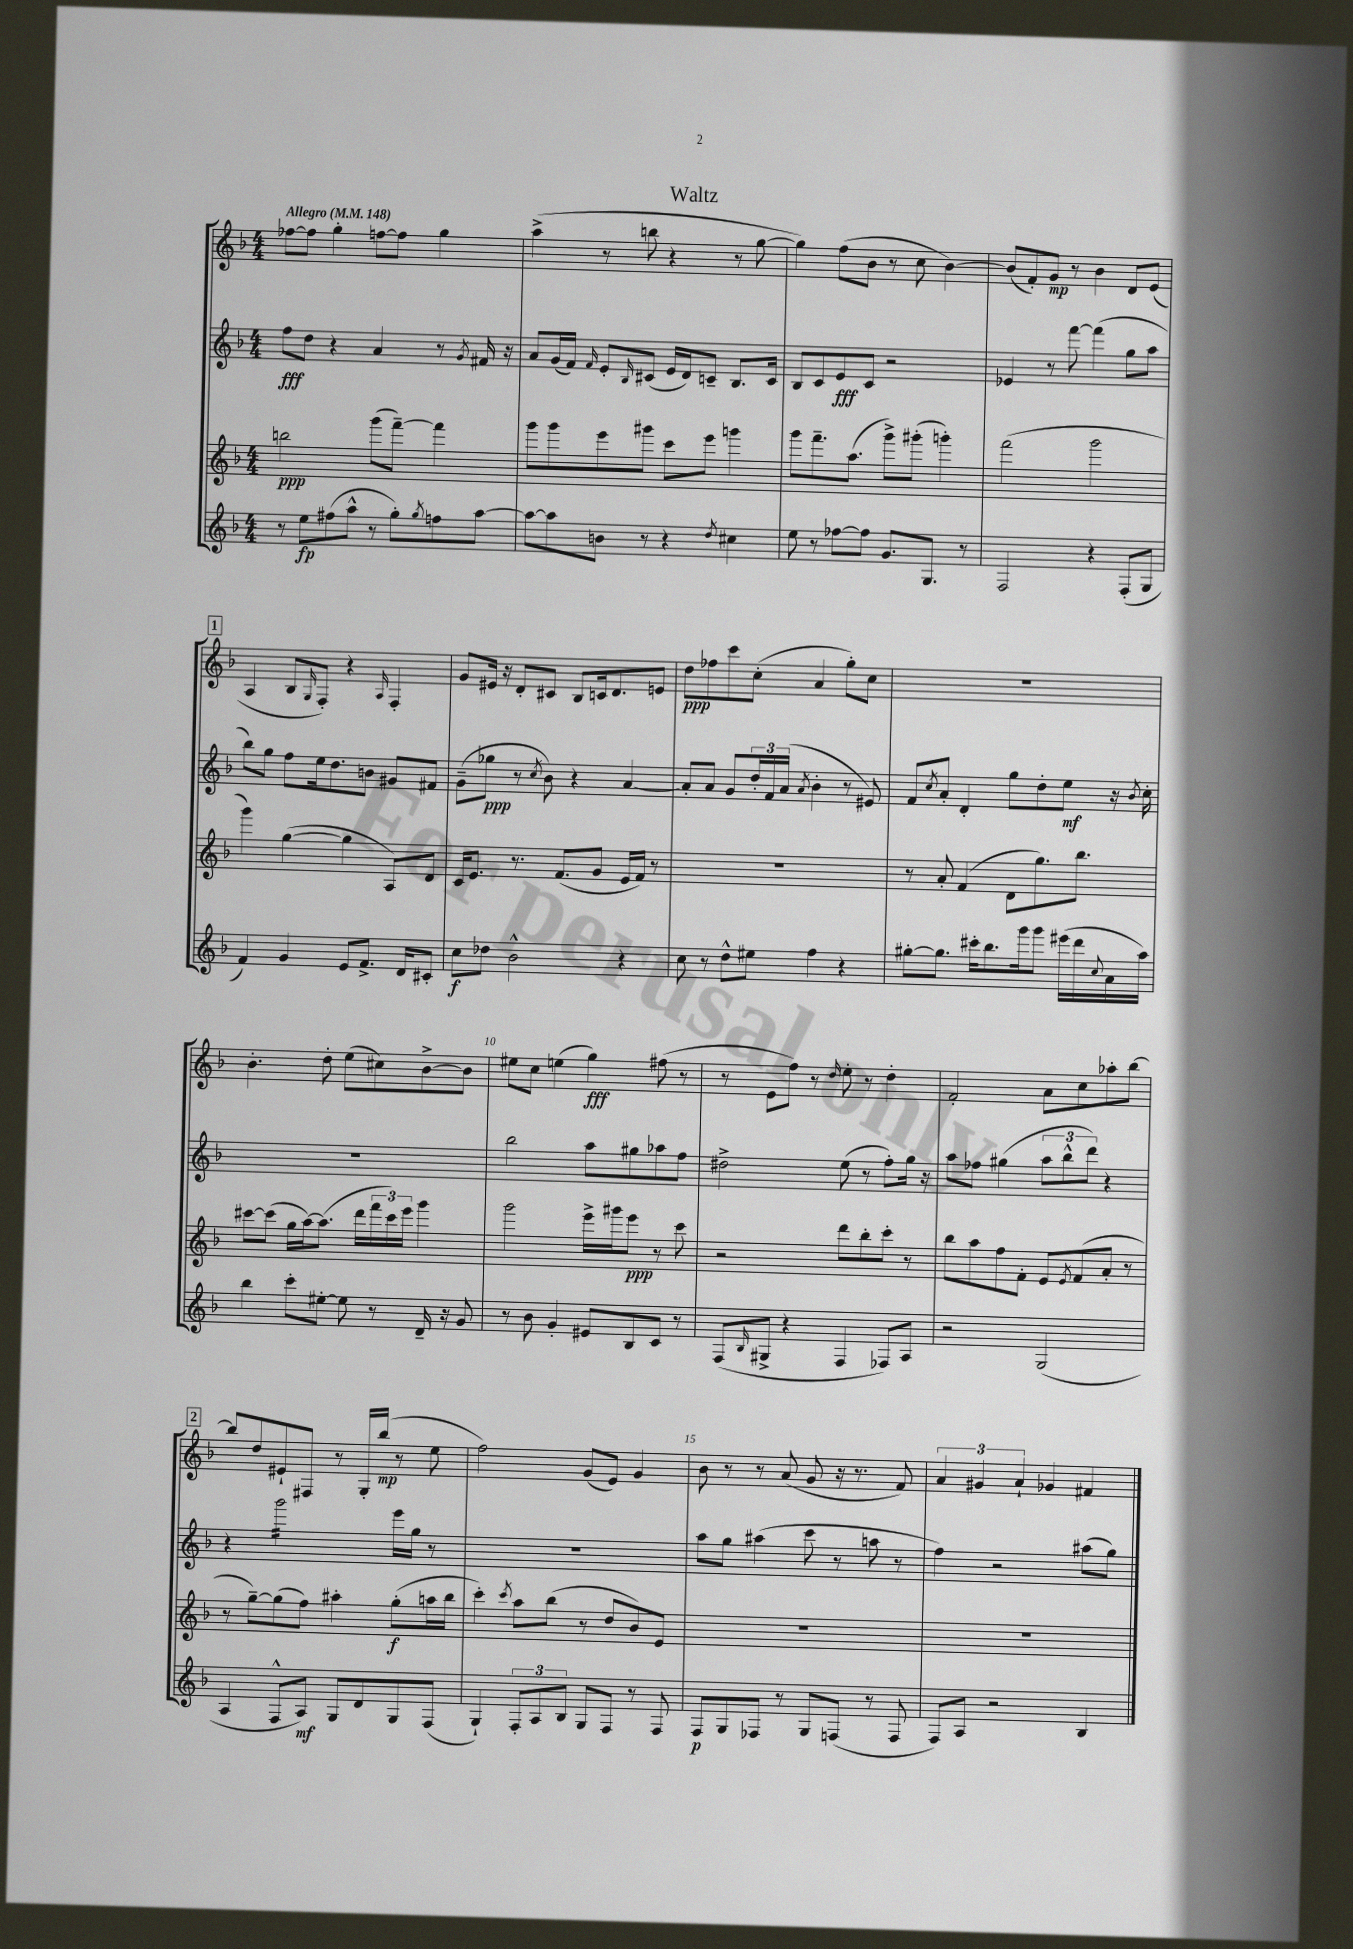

**kern	**dynam	**kern	**dynam	**kern	**dynam	**kern	**dynam
*part4	*part4	*part3	*part3	*part2	*part2	*part1	*part1
*staff4	*staff4	*staff3	*staff3	*staff2	*staff2	*staff1	*staff1
*clefG2	*	*clefG2	*	*clefG2	*	*clefG2	*
*k[b-]	*	*k[b-]	*	*k[b-]	*	*k[b-]	*
*M4/4	*	*M4/4	*	*M4/4	*	*M4/4	*
*MM148	*	*MM148	*	*MM148	*	*MM148	*
=1	=1	=1	=1	=1	=1	=1	=1
!	!	!	!	!	!	!LO:TX:a:B:t=Allegro	!
8r	.	2bbn\	ppp	8ff\L	fff	[8ff-X\L	.
8ee\L	fp	.	.	8dd\J	.	8ff-\J]	.
(8ff#X\	.	.	.	4r	.	4gg'\	.
8aa^^\J	.	.	.	.	.	.	.
8r	.	(8ggg\L	.	4a/	.	[8ffn\L	.
8gg'\L)	.	[8fff~\J)	.	.	.	8ff\J]	.
8qgg/	.	.	.	.	.	.	.
8ffn\	.	4fff\]	.	8r	.	4gg\	.
.	.	.	.	8qg/	.	.	.
[8aa\J	.	.	.	16f#X/	.	.	.
.	.	.	.	16r	.	.	.
=2	=2	=2	=2	=2	=2	=2	=2
8aa\L_	.	8ggg\L	.	8a/L	.	(4aa^\	.
8aa\]	.	8ggg\	.	(16g/L	.	.	.
.	.	.	.	16f/JJ)	.	.	.
.	.	.	.	16qqf/	.	.	.
8bn\J	.	8eee\	.	8e'/L	.	8r	.
.	.	.	.	16qqB-/	.	.	.
8r	.	8ggg#X\J	.	(8c#X/J	.	8bbn\	.
4r	.	8ccc\L	.	16e/LL	.	4r	.
.	.	.	.	16d/J)	.	.	.
.	.	8eee\J	.	8cn~/J	.	.	.
8qdd/	.	.	.	.	.	.	.
4cc#X\	.	4gggn\	.	8.B-/L	.	8r	.
.	.	.	.	.	.	[8gg\	.
.	.	.	.	16c/Jk	.	.	.
=3	=3	=3	=3	=3	=3	=3	=3
8ee\	.	8ggg\L	.	8B-/L	.	4gg\])	.
8r	.	8.fff~\	.	8c/	.	.	.
[8ff-X\L	.	.	.	8e/	fff	(8ff\L	.
.	.	(8.aa\J	.	.	.	.	.
8ff-\J]	.	.	.	8c/J	.	8b-\J	.
8.g/L	.	8ggg^\L)	.	2r	.	8r	.
.	.	(8ggg#X'\J	.	.	.	8cc\	.
8.G/J	.	.	.	.	.	.	.
.	.	4gggn'\)	.	.	.	[4b-\)	.
8r	.	.	.	.	.	.	.
=4	=4	=4	=4	=4	=4	=4	=4
2F/	.	(2fff\	.	4e-X/	.	(8b-/L]	.
.	.	.	.	.	.	8f'/)	.
.	.	.	.	8r	.	8g/J	mp
.	.	.	.	[8fff\	.	8r	.
4r	.	2ggg\	.	(4fff\]	.	4b-\	.
(8F'/L	.	.	.	8gg\L	.	8d/L	.
8G/J	.	.	.	8aa\J	.	(8e/J	.
!!LO:LB:g=z
!!LO:REH:place=s1:t=1
=5	=5	=5	=5	=5	=5	=5	=5
4f/)	.	4ggg\)	.	8bb-\L)	.	4A/	.
.	.	.	.	8gg\J	.	.	.
4g/	.	([4gg\	.	8ff\L	.	8B-/L	.
.	.	.	.	.	.	16qqG/	.
.	.	.	.	16ee\k	.	8F'/J)	.
.	.	.	.	8.dd\	.	.	.
8e/L	.	4gg\]	.	.	.	4r	.
8.f^/J	.	.	.	8bn\J	.	.	.
.	.	.	.	.	.	16qqA/	.
.	.	8A/L)	.	8g#X/L	.	4F'/	.
16d/KL	.	.	.	.	.	.	.
8c#X'/J	.	8d/J	.	8f#X/J	.	.	.
=6	=6	=6	=6	=6	=6	=6	=6
8cc\L	f	16c/KL	.	(8g~\L	.	8g/L	.
.	.	8.e/J	.	.	.	.	.
8dd-X\J	.	.	.	8gg-X\J	ppp	16e#X/Jk	.
.	.	.	.	.	.	16r	.
2b-^^\	.	8.r	.	8r	.	8d'/L	.
.	.	.	.	8qcc/	.	.	.
.	.	.	.	8b-\)	.	8c#X/J	.
.	.	(8.f/L	.	.	.	.	.
.	.	.	.	4r	.	8B-/L	.
.	.	8g/J	.	.	.	16cn/k	.
.	.	.	.	.	.	8.d/	.
4r	.	16e/LL	.	[4a/	.	.	.
.	.	16f/JJ)	.	.	.	.	.
.	.	8r	.	.	.	8en/J	.
=7	=7	=7	=7	=7	=7	=7	=7
8cc\	.	1r	.	8a'/L]	.	8dd\L	ppp
8r	.	.	.	8a/J	.	8ff-X\	.
8dd^^\L	.	.	.	8g/L	.	8ccc\	.
8ee#X\J	.	.	.	24dd'/L	.	(8cc'\J	.
.	.	.	.	24f/	.	.	.
.	.	.	.	(24a/JJ	.	.	.
.	.	.	.	8qa/	.	.	.
4ff\	.	.	.	4b-'\	.	4a/	.
4r	.	.	.	8r	.	8gg'\L)	.
.	.	.	.	8e#X/)	.	8cc\J	.
=8	=8	=8	=8	=8	=8	=8	=8
[8gg#X'\L	.	8r	.	8f/L	.	1r	.
.	.	.	.	8qcc/	.	.	.
8.gg#\J]	.	8a'/	.	8a'/J	.	.	.
.	.	(4f/	.	4d'/	.	.	.
16ccc#X'\KL	.	.	.	.	.	.	.
8.bb-\	.	.	.	.	.	.	.
.	.	8d\L	.	8gg\L	.	.	.
16ggg\k	.	.	.	.	.	.	.
8ggg\J	.	8.gg\)	.	8dd'\	.	.	.
(16eee#X\LL	.	.	.	8ee\J	mf	.	.
16ddd\	.	8.bb-\J	.	.	.	.	.
8qqcc/	.	.	.	.	.	.	.
16a\	.	.	.	16r	.	.	.
.	.	.	.	8qb-/	.	.	.
16aa\JJ)	.	.	.	16cc'\	.	.	.
!!LO:LB:g=z
=9	=9	=9	=9	=9	=9	=9	=9
4bb-\	.	[8ccc#X\L	.	1r	.	4.b-'\	.
.	.	(8ccc#\J]	.	.	.	.	.
8ccc'\L	.	16gg\LL	.	.	.	.	.
.	.	[16aa\J)	.	.	.	.	.
[8ee#X'\J	.	(8.aa\J]	.	.	.	8dd'\	.
8ee#\]	.	.	.	.	.	(8ee\L	.
.	.	16ddd\LL	.	.	.	.	.
8r	.	24fff\	.	.	.	8cc#X\)	.
.	.	24ccc#\)	.	.	.	.	.
.	.	24eee\JJ	.	.	.	.	.
16d~/	.	4ggg\	.	.	.	[8b-^\	.
16r	.	.	.	.	.	.	.
8g/	.	.	.	.	.	8b-\J]	.
=10	=10	=10	=10	=10	=10	=10	=10
8r	.	2ggg\	.	2bb-\	.	8ee#X\L	.
8b-\	.	.	.	.	.	8cc\J	.
4g'/	.	.	.	.	.	(4een\	.
8e#X/L	.	16eee^\LL	.	8aa\L	.	4gg\)	fff
.	.	16ggg#X\J	.	.	.	.	.
8B-/	.	8eee\J	ppp	8gg#X\	.	.	.
8c/J	.	8r	.	8aa-X\	.	(8ff#X\	.
8r	.	8ccc\	.	8ff\J	.	8r	.
=11	=11	=11	=11	=11	=11	=11	=11
(8F/L	.	2r	.	2dd#X^\	.	8r	.
16qqB-/	.	.	.	.	.	.	.
8G#X^/J	.	.	.	.	.	8e\L	.
4r	.	.	.	.	.	8ff\J)	.
.	.	.	.	.	.	8r	.
.	.	.	.	.	.	16qqdd/	.
4F/	.	8ddd\L	.	(8ee\	.	8ee'\	.
.	.	8bb-'\	.	8r	.	8r	.
8F-X/L)	.	8ccc'\J	.	8ff'\L)	.	4dd'\	.
8A/J	.	8r	.	16gg\Jk	.	.	.
.	.	.	.	16r	.	.	.
=12	=12	=12	=12	=12	=12	=12	=12
2r	.	8bb-\L	.	8aa\L	.	2f'/	.
.	.	8aa\	.	8ff-X\J	.	.	.
.	.	8ff\	.	(4gg#X\	.	.	.
.	.	8f'\J	.	.	.	.	.
(2G/	.	8e/L	.	12aa\L	.	8a\L	.
.	.	.	.	12bb-^^\	.	.	.
.	.	8qe/	.	.	.	.	.
.	.	(8f/	.	.	.	8cc\	.
.	.	.	.	12ddd\J)	.	.	.
.	.	8a'/J	.	4r	.	8aa-X'\	.
.	.	8r	.	.	.	[8bb-\J	.
!!LO:LB:g=z
!!LO:REH:place=s1:t=2
=13	=13	=13	=13	=13	=13	=13	=13
4A/	.	8r	.	4r	.	8bb-/L]	.
.	.	[8gg~\L)	.	.	.	8dd/	.
*	*	*	*	*tremolo	*	*	*
8F^^/L	.	(8gg\]	.	16ggg\LL	.	8e#X`/	.
.	.	.	.	16ggg\	.	.	.
8A/J)	mf	8ff\J)	.	16ggg\	.	8F#X/J	.
.	.	.	.	16ggg\	.	.	.
8G/L	.	4aa#X'\	.	16ggg\	.	8r	.
.	.	.	.	16ggg\	.	.	.
8d/	.	.	.	16ggg\	.	16G'/LL	.
.	.	.	.	16ggg\JJ	.	(16bb-/JJ	mp
*	*	*	*	*Xtremolo	*	*	*
8G/	.	(8gg'\L	f	16eee\LL	.	8r	.
.	.	.	.	16gg\JJ	.	.	.
(8F/J	.	16aan\L	.	8r	.	8ee\	.
.	.	16bb-\JJ	.	.	.	.	.
=14	=14	=14	=14	=14	=14	=14	=14
4G`/)	.	4ccc'\)	.	1r	.	2ff\)	.
.	.	8qccc/	.	.	.	.	.
12F'/L	.	8aa\L	.	.	.	.	.
12A/	.	.	.	.	.	.	.
.	.	(8bb-\J	.	.	.	.	.
12B-/J	.	.	.	.	.	.	.
8G/L	.	8r	.	.	.	(8g/L	.
8F/J	.	8dd/L	.	.	.	8e/J)	.
8r	.	8b-/)	.	.	.	4g/	.
8F/	.	8e/J	.	.	.	.	.
=15	=15	=15	=15	=15	=15	=15	=15
8F/L	p	1r	.	8aa\L	.	8b-\	.
8G/	.	.	.	8gg\J	.	8r	.
8F-X/J	.	.	.	(4aa#X\	.	8r	.
8r	.	.	.	.	.	(8a/	.
8G/L	.	.	.	8ccc\	.	8g/	.
(8Fn/J	.	.	.	8r	.	16r	.
.	.	.	.	.	.	8.r	.
8r	.	.	.	8aan\	.	.	.
8F/	.	.	.	8r	.	8f/)	.
=16	=16	=16	=16	=16	=16	=16	=16
8F/L)	.	1r	.	4ff\)	.	6a/	.
8A/J	.	.	.	.	.	.	.
.	.	.	.	.	.	6g#X/	.
2r	.	.	.	2r	.	.	.
.	.	.	.	.	.	6a`/	.
.	.	.	.	.	.	4g-X/	.
4B-/	.	.	.	(8aa#X\L	.	4f#X/	.
.	.	.	.	8gg\J)	.	.	.
==	==	==	==	==	==	==	==
*-	*-	*-	*-	*-	*-	*-	*-
